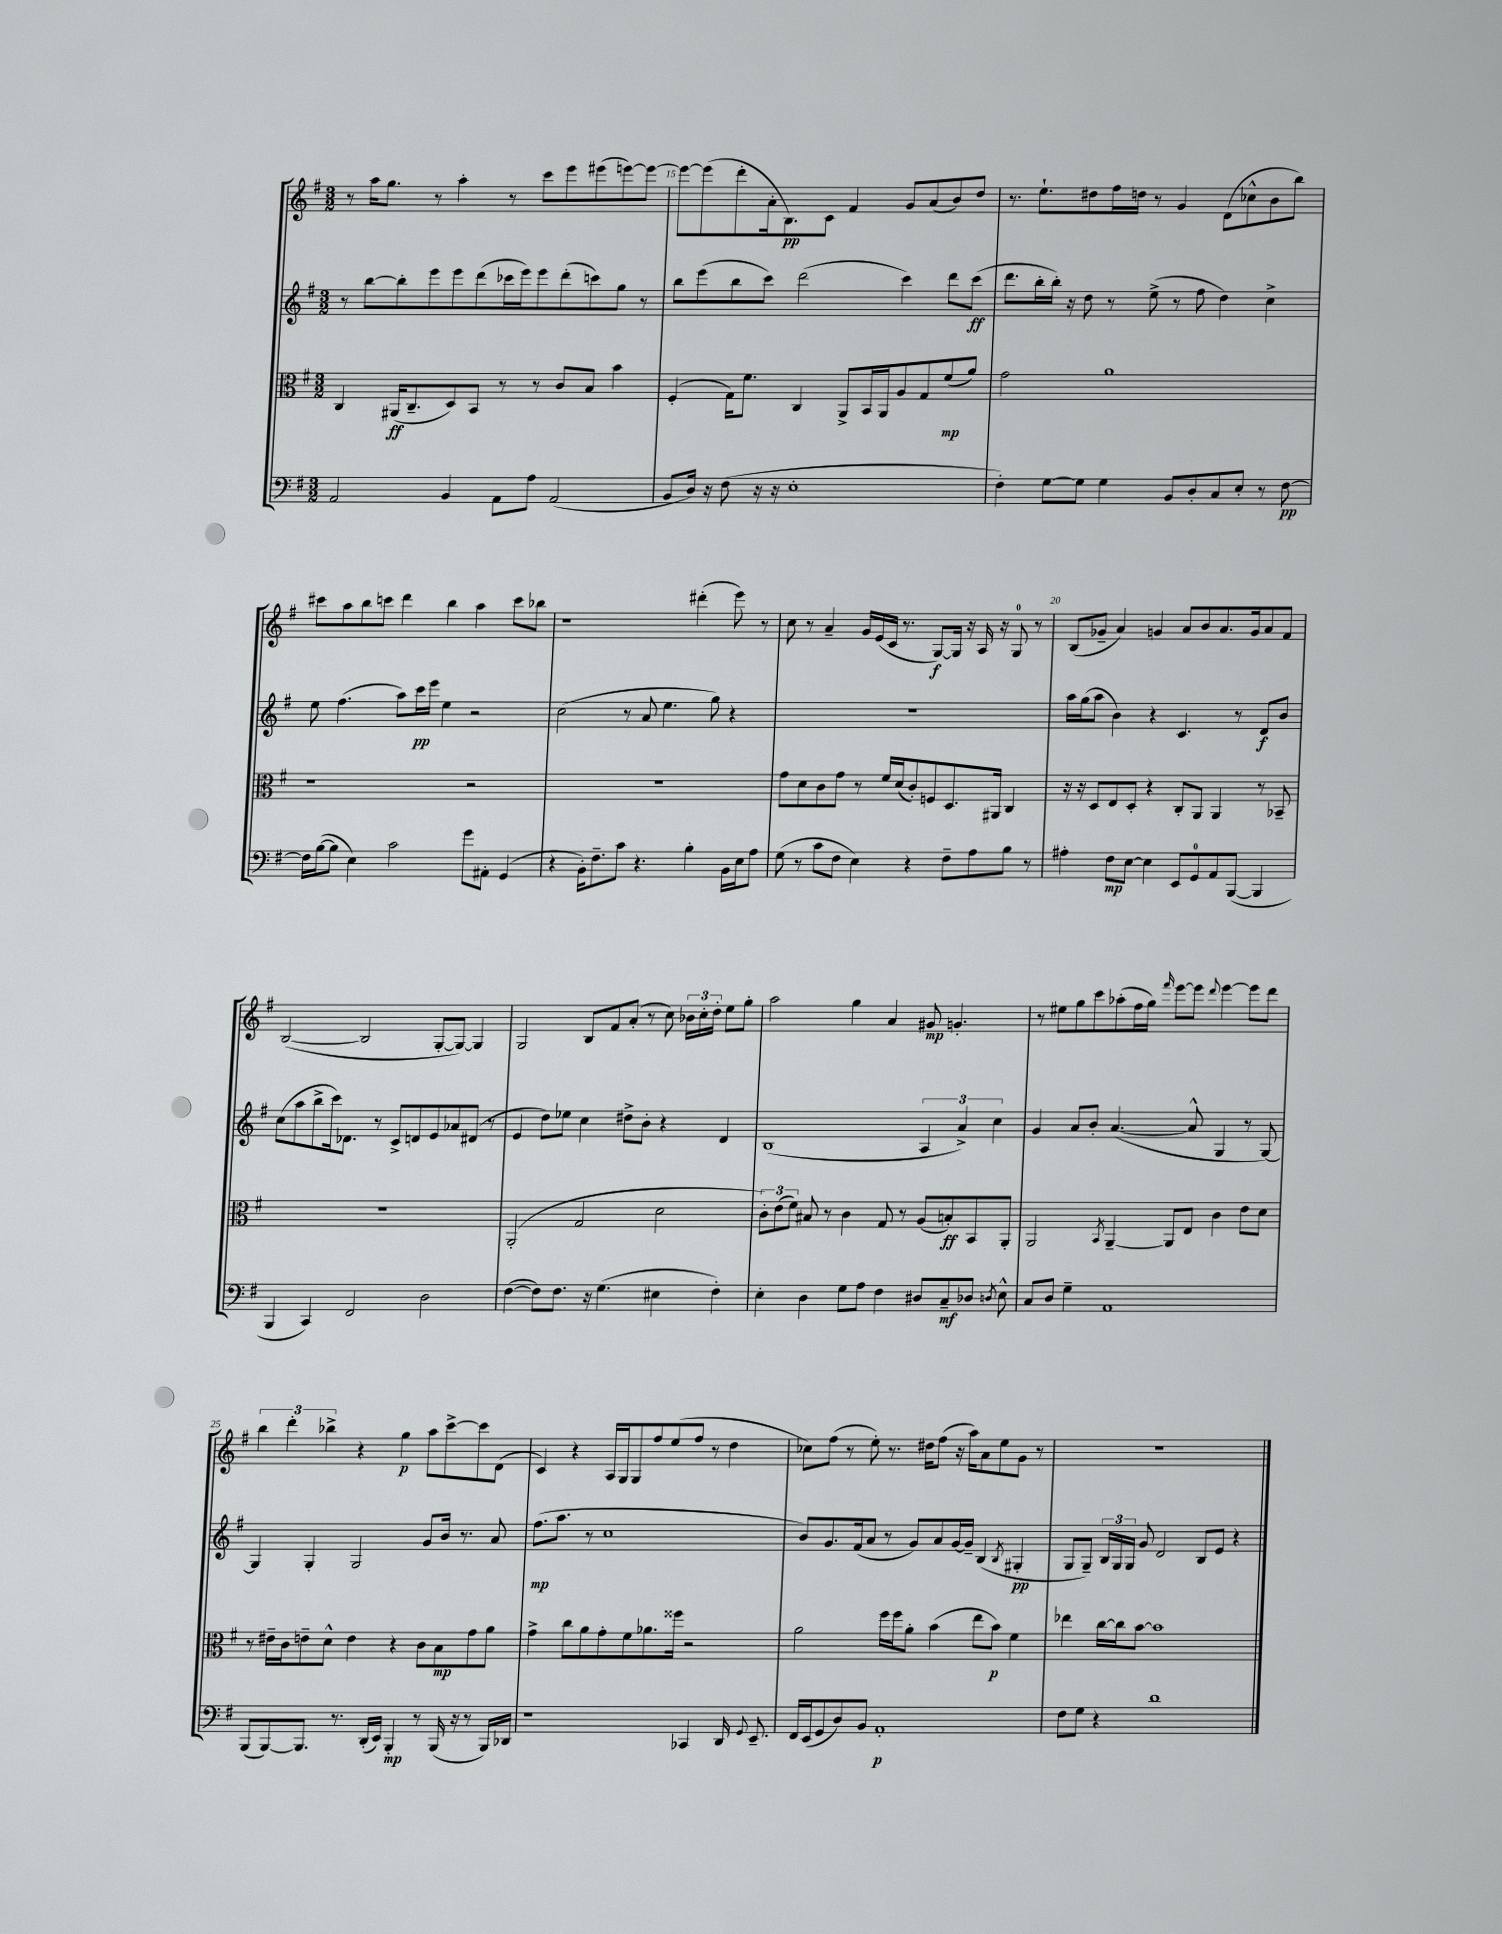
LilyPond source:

<<
\new StaffGroup <<
\new Staff = "s0" {
    \clef treble \key g \major \numericTimeSignature \time 3/2
    \autoBeamOff r8 a''16[ g''8.] r8 a''4-. r8 c'''8[ e'''8 eis'''8( e'''8~) e'''8]~ |
    e'''8[~ e'''8( d'''8-. a'16-. b8.\pp) c'8] fis'4 g'8[ a'8( b'8) d''8] |
    r8. e''8.[-! dis''8 fis''16 d''16] r8 g'4 d'8[( ces''8-^ b'8 b''8]) |
    cis'''8[ a''8 b''8 c'''8] d'''4 b''4 a''4 c'''8[ bes''8] |
    r1 dis'''4-.( e'''8) r8 |
    c''8 r8 a'4-- g'16[ e'16( c'16] r8. g8[~\f) g16] r16 a16 r16 g8-0 r8 |
    b8[( ges'8]-- a'4) g'4 a'8[ b'8 a'8. g'16 a'8 fis'8] |
    b2~( b2 g8[~-. g8]~) g4 |
    g2 b8[ fis'8 a'8]-.( r8 c''8) \tuplet 3/2 { bes'16[ c''16-. d''16]-. } e''8[ g''8]-. |
    a''2 g''4 a'4 gis'8\mp g'4.-. |
    r8 eis''8[ g''8 c'''8 aes''8-.( fis''16 g''16]) \grace { fis'''16 } e'''8[~ e'''8] \appoggiatura { d'''8 } e'''4~ e'''8[ d'''8] |
    \tuplet 3/2 { b''4 d'''4-. bes''4-> } r4 g''4\p a''8[ c'''8~-> c'''8 d'8]( |
    c'4) r4 a16[ g16 g8 fis''8 e''8( fis''8] r8 d''4 |
    ces''8[) fis''8]( r8 e''8-.) r8. dis''16[ fis''8]( r16 a''16[) a'8 e''8 g'8] r8 |
    R1. \bar "|." |
}
\new Staff = "s1" {
    \clef treble \key g \major \numericTimeSignature \time 3/2
    \autoBeamOff r8 b''8[~ b''8-. e'''8 e'''8 d'''8( ces'''16 e'''16) e'''8 d'''8-.( c'''8) g''8] r8 |
    b''8[ e'''8( b''8 c'''8]) d'''2( c'''4) d'''8[ c'''8]\ff( |
    d'''8.[ b''16-. b''16]-.) r16 d''8 r8 e''8->( r8 fis''8 d''4) c''4-> |
    e''8 fis''4.( a''8[) c'''16\pp e'''16] e''4 r2 |
    c''2( r8 a'8 e''4. g''8) r4 |
    R1. |
    a''16[ g''16( a''8] b'4) r4 c'4. r8 d'8[\f b'8] |
    c''8[( a''8 b''8-> c'''16) des'8.] r8 c'8[-> d'8 e'8 aes'8 dis'8]( r8 |
    e'4 d''8[) ees''8] c''4 dis''8[-> b'8]-. r4 d'4 |
    b1( \tuplet 3/2 { a4 a'4->) c''4 } |
    g'4 a'8[ b'8]-. a'4.~( a'8-^ g4 r8 g8~) |
    g4 g4-. g2 g'8[ b'16] r8. a'8 |
    fis''8.[\mp( a''8.] r8 c''1 |
    b'8[) g'8. fis'16( a'8] r8 g'8[) a'8 g'16~ g'16]-- b4( \acciaccatura { b8 } gis4-.\pp |
    g8[ g8]--) \tuplet 3/2 { b16[ g16 g16] } g'8 d'2 b8[ e'8] r4 \bar "|." |
}
\new Staff = "s2" {
    \clef alto \key g \major \numericTimeSignature \time 3/2
    \autoBeamOff c4 ais,16[\ff( c8.-- d8) b,8] r8 r8 c'8[ b8] b'4 |
    fis4-.( g16[) fis'8.] c4 a,8[-> b,16 a,16 a8 g8 fis'8\mp( a'8]) |
    g'2 a'1 |
    r1 r2 |
    R1. |
    g'8[ d'8 c'8 g'8] r8 fis'16[ d'16( c'8-.) f8 d8. ais,16] c4 |
    r16 r16 d8[ e8 d8]-. r4 c8[-. a,8] a,4 r8 bes,8-- |
    R1. |
    a,2-.( g2 d'2 |
    \tuplet 3/2 { c'8[-.) e'8( fis'8]) } bis8 r8 c'4 g8 r8 a8[( b8-.\ff) b,8 a,8]-. |
    a,2 \acciaccatura { b,8 } a,4~-- a,8[ e8] c'4 e'8[ d'8] |
    r8 eis'16[-- c'16 e'8-- d'8]-^ e'4 r4 c'8[ b8\mp g'8 a'8] |
    g'4-> c''8[ a'8 g'8-. fis'8 aes'8. fisis''16] r2 |
    a'2 fis''16[ fis''16 a'8]-. b'4( e''8[ b'8]\p) fis'4 |
    ees''4 c''16[~ c''16 b'8]~ b'1 \bar "|." |
}
\new Staff = "s3" {
    \clef bass \key g \major \numericTimeSignature \time 3/2
    \autoBeamOff a,2 b,4 a,8[ a8] a,2( |
    b,8[ d16]) r16 fis8( r16 r16 e1-. |
    fis4-.) g8[~ g8] g4 b,8[ d8-. c8 e8]-. r8 fis8~\pp |
    fis16[ b16~( b8] e4) c'2 g'8[ ais,8]-. g,4( |
    r4 b,16[-.) fis8.-- c'8] r4. b4-. b,16[ e16 a8] |
    g8( r8 c'8[ fis8] e4) r4 fis8[-- a8 b8] r8 |
    ais4-. fis8[\mp e8]~ e4 e,8[ g,8-0 a,8 b,,8]~( b,,4 |
    b,,4 c,4) fis,2 d2 |
    fis4~( fis8[) fis8.] r16 g4.( eis4 fis4-.) |
    e4-. d4 g8[ a8] fis4 dis8[ c8--\mf des8] \acciaccatura { d8 } e8-^ |
    c8[ d8] g4-- a,1 |
    b,,8[( b,,8~) b,,8.] r8. d,16[-.( e,16]) b,,4-.\mp r8 b,,16( r16 r8 b,,16[) des,16] |
    r1 ces,4 d,16 \appoggiatura { g,8 } e,8.-- |
    fis,16[ e,16( g,8 d8) b,8] a,1-.\p |
    fis8[ g8] r4 d'1 \bar "|." |
}
>>
>>
\layout { \context { \Score currentBarNumber = #14 \override BarNumber.break-visibility = ##(#f #t #t) barNumberVisibility = #(every-nth-bar-number-visible 5) } }
